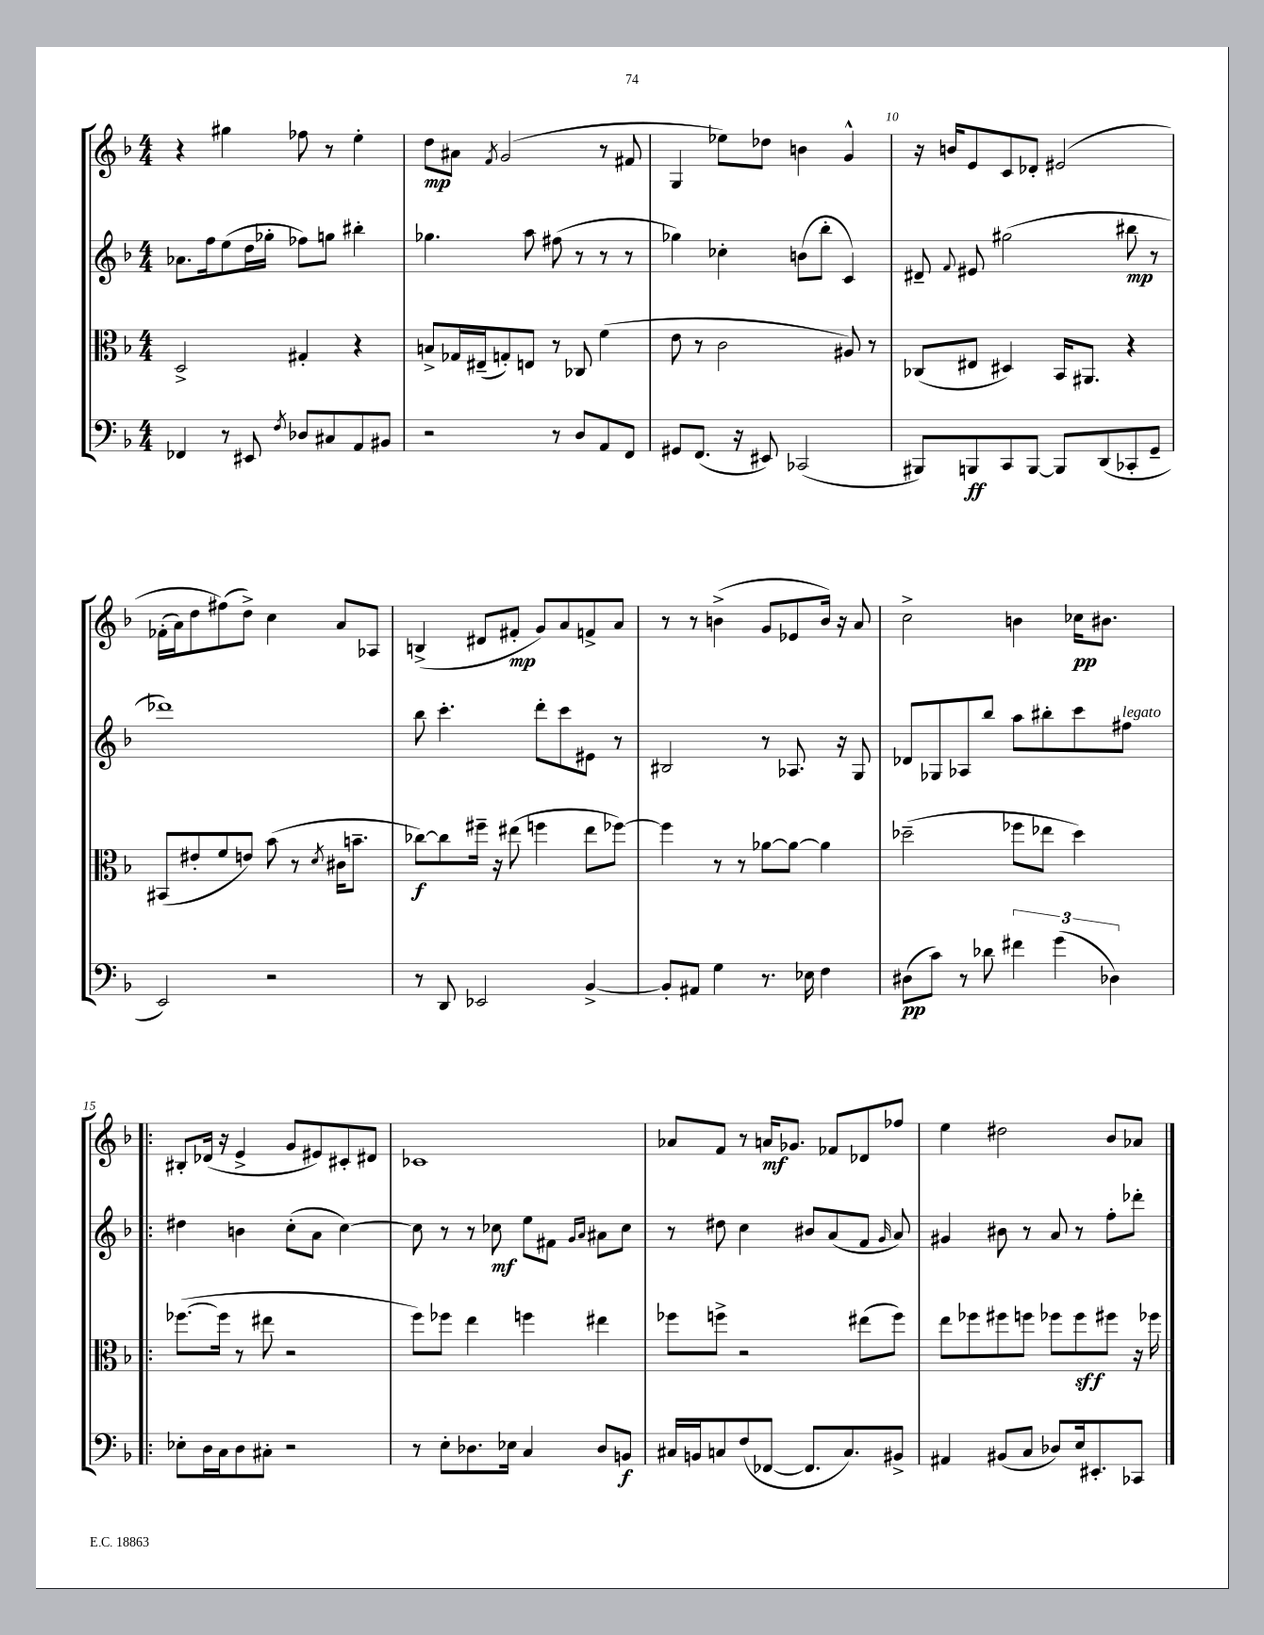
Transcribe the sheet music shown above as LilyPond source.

<<
\new StaffGroup <<
\new Staff = "s0" {
    \clef treble \key f \major \numericTimeSignature \time 4/4
    \autoBeamOff r4 gis''4 fes''8 r8 e''4-. |
    d''8[\mp ais'8] \acciaccatura { f'8 } g'2( r8 fis'8 |
    g4 ees''8[) des''8] b'4 g'4-^ |
    r16 b'16[ e'8 c'8 des'8]-. eis'2\( |
    fes'16[-.( a'16) d''8 fis''8(\) d''8]->) c''4 a'8[ aes8] |
    b4->( dis'8[ fis'8]-.\mp g'8[) a'8 f'8-> a'8] |
    r8 r8 b'4->( g'8[ ees'8 b'16]) r16 a'8 |
    c''2-> b'4 ces''16[\pp bis'8.] |
    \bar ".|:" bis8[-. des'16]( r16 e'4-> g'8[ eis'8) cis'8-. dis'8] |
    ces'1 |
    aes'8[ f'8] r8 a'16[\mf ges'8.] fes'8[ des'8 fes''8] |
    e''4 dis''2 bes'8[ aes'8] \bar "|." |
}
\new Staff = "s1" {
    \clef treble \key f \major \numericTimeSignature \time 4/4
    \autoBeamOff aes'8.[ f''16 e''8( d''16 ges''16]-. fes''8[) g''8] bis''4-. |
    ges''4. a''8 fis''8( r8 r8 r8 |
    ges''4) ces''4-. b'8[( bes''8]-. c'4) |
    dis'8-- \appoggiatura { f'8 } eis'8 gis''2( bis''8\mp r8 |
    des'''1) |
    bes''8 c'''4.-. d'''8[-. c'''8 eis'8] r8 |
    bis2 r8 aes8. r16 g8 |
    des'8[ ges8 aes8 bes''8] a''8[ bis''8-. c'''8 fis''8]^\markup { \italic "legato" } |
    \bar ".|:" dis''4 b'4 c''8[-.( a'8] c''4~) |
    c''8 r8 r8 ces''8\mf e''8[ fis'8] \grace { g'16[ a'16] } ais'8[ ces''8] |
    r8 dis''8 c''4 bis'8[ a'8( f'8] \grace { g'16 } a'8) |
    gis'4 bis'8 r8 a'8 r8 f''8[-. des'''8]-. \bar "|." |
}
\new Staff = "s2" {
    \clef alto \key f \major \numericTimeSignature \time 4/4
    \autoBeamOff d2-> gis4-. r4 |
    b8[-> ges16 eis16--( g8-.) e8] r8 ces8 f'4( |
    e'8 r8 c'2 ais8) r8 |
    ces8[( eis8] dis4) bes,16[ ais,8.] r4 |
    bis,8[( eis'8-. f'8 e'8]) bes'8( r8 \acciaccatura { d'8 } cis'16[ b'8.]-- |
    ces''8[~\f) ces''8 fis''16]-- r16 eis''8( f''4 eis''8[ fes''8]~) |
    fes''4 r8 r8 aes'8[~ aes'8]~ aes'4 |
    des''2--( fes''8[ ees''8] des''4) |
    \bar ".|:" fes''8.[~( fes''16] r8 eis''8 r2 |
    f''8[) fes''8] e''4 f''4 eis''4 |
    fes''8[ f''8]-> r2 eis''8[( f''8]) |
    e''8[ fes''8 fis''8 f''8] fes''8[ fes''8\sff fis''8] r16 fes''16 \bar "|." |
}
\new Staff = "s3" {
    \clef bass \key f \major \numericTimeSignature \time 4/4
    \autoBeamOff fes,4 r8 eis,8 \acciaccatura { f8 } des8[ cis8 a,8 bis,8] |
    r2 r8 d8[ a,8 f,8] |
    gis,8[ f,8.]( r16 eis,8) ces,2( |
    bis,,8[) b,,8\ff c,8 b,,8]~ b,,8[ d,8( ces,8-. g,8]-- |
    e,2) r2 |
    r8 d,8 ees,2 bes,4~-> |
    bes,8[-. ais,8] g4 r8. ees16 f4 |
    dis8[\pp( c'8]) r8 des'8 \tuplet 3/2 { fis'4 g'4( des4) } |
    \bar ".|:" ees8[-. d16 c16 d8 cis8]-. r2 |
    r8 e8[-. des8. ees16] c4 des8[ b,8]\f |
    cis16[ b,16 c8 f8( fes,8]~ fes,8.[ c8.) bis,8]-> |
    ais,4 bis,8[( c8] des8[) e16 eis,8.-. ces,8] \bar "|." |
}
>>
>>
\layout { \context { \Score currentBarNumber = #7 \override BarNumber.break-visibility = ##(#f #t #t) barNumberVisibility = #(every-nth-bar-number-visible 5) } }
